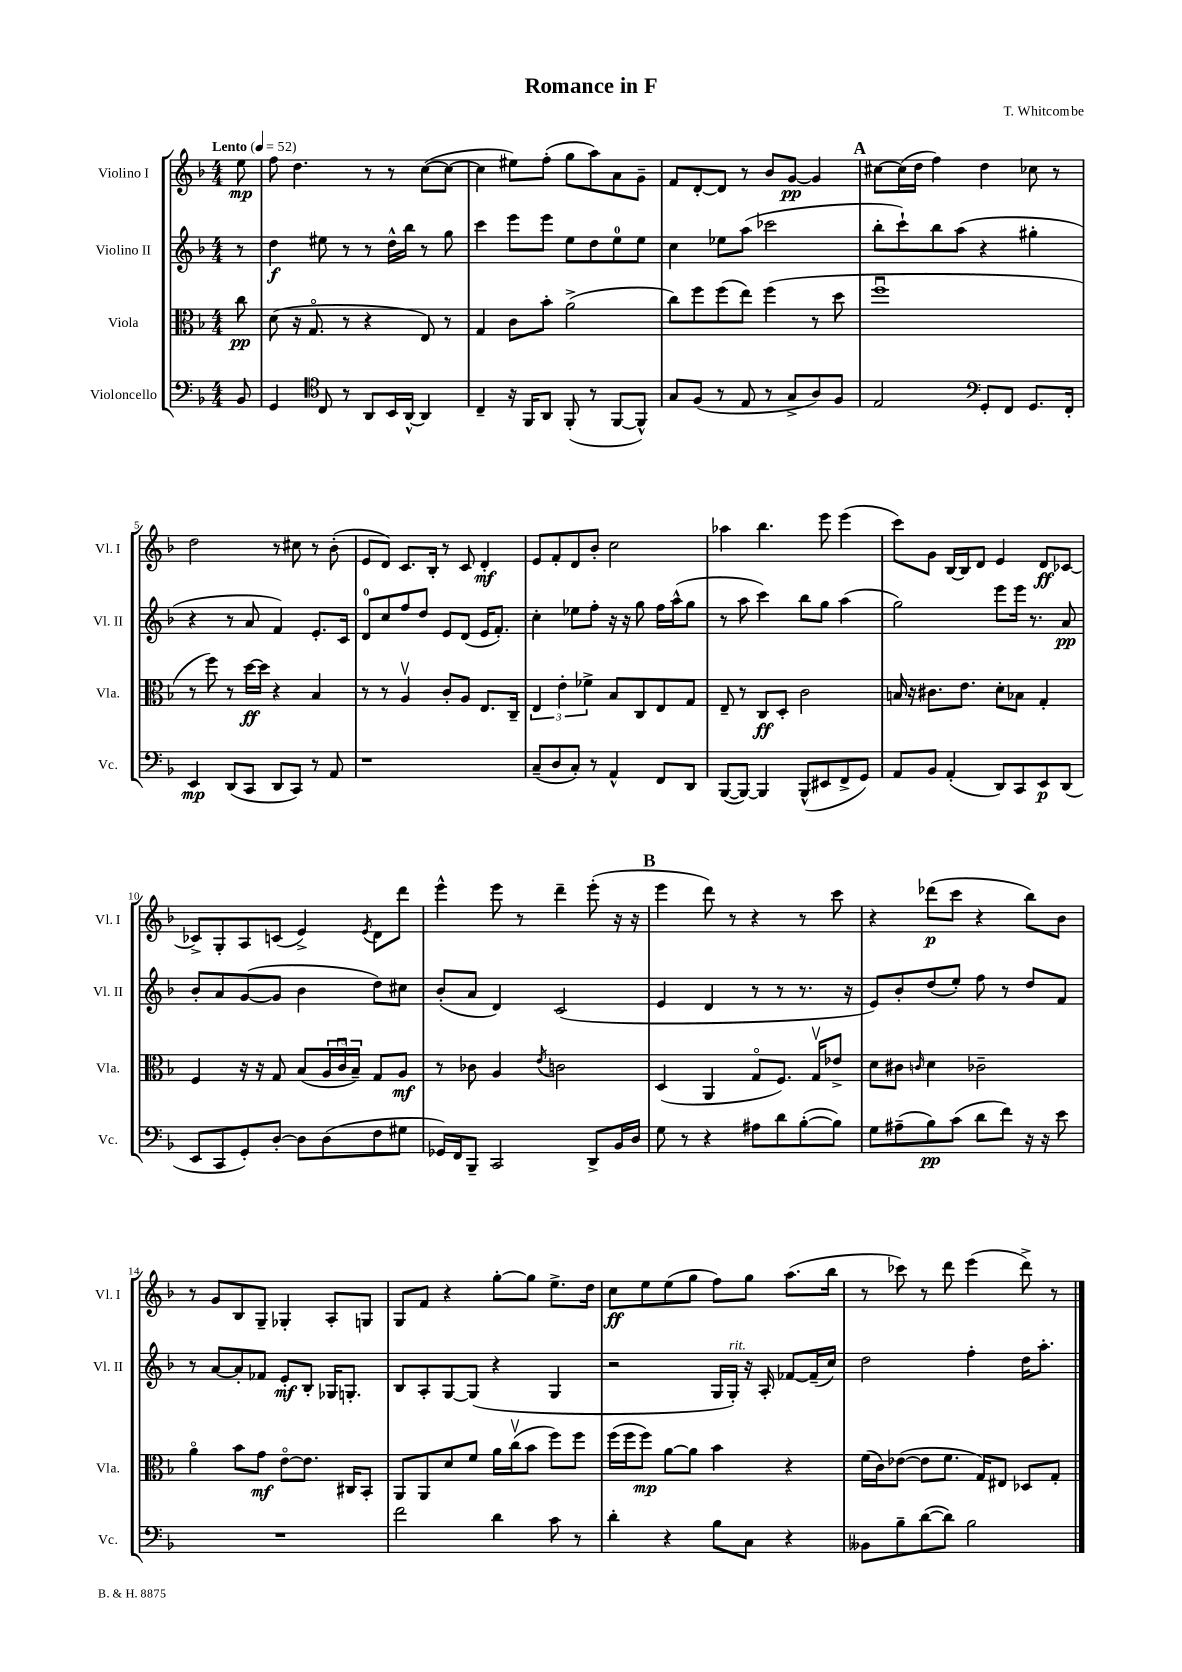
\header { title = "Romance in F" composer = "T. Whitcombe" }
<<
\new StaffGroup <<
\new Staff = "s0" \with { instrumentName = "Violino I" shortInstrumentName = "Vl. I" } {
    \clef treble \key f \major \numericTimeSignature \time 4/4 \partial 8 \tempo "Lento" 4 = 52
    e''8\mp |
    f''8 d''4. r8 r8 c''8~( c''8~ |
    c''4 eis''8) f''8-.( g''8 a''8) a'8 g'8-- |
    f'8 d'8~-. d'8 r8 bes'8 g'8~\pp g'4 |
    \mark \markup { \bold "A" } cis''8~ cis''16( d''16 f''4) d''4 ces''8 r8 |
    d''2 r8 cis''8 r8 bes'8-.( |
    e'8 d'8) c'8. bes16-. r8 c'8 d'4-.\mf |
    e'8 f'8-. d'8 bes'8-. c''2 |
    aes''4 bes''4. e'''8 e'''4( |
    c'''8) g'8 bes16~ bes16 d'8 e'4 d'8\ff ces'8~ |
    ces'8-> g8-. a8 c'8( e'4->) \acciaccatura { e'8 } d'8 d'''8 |
    e'''4-^ e'''8 r8 d'''4-- e'''8-.( r16 r16 |
    \mark \markup { \bold "B" } e'''4 d'''8) r8 r4 r8 c'''8 |
    r4 des'''8\p( c'''8 r4 bes''8) bes'8 |
    r8 g'8 bes8 g8-- ges4-. a8-. g8 |
    g8 f'8 r4 g''8~-. g''8 e''8.-> d''16 |
    c''8\ff e''8 e''8( g''8 f''8) g''8 a''8.( bes''16 |
    r8 ces'''8) r8 d'''8 e'''4( d'''8->) r8 \bar "|." |
}
\new Staff = "s1" \with { instrumentName = "Violino II" shortInstrumentName = "Vl. II" } {
    \clef treble \key f \major \numericTimeSignature \time 4/4 \partial 8
    r8 |
    d''4\f eis''8 r8 r8 d''16-^ bes''16 r8 g''8 |
    c'''4 e'''8 e'''8 e''8 d''8 e''8-0 e''8 |
    c''4 ees''8 a''8( ces'''2 |
    \mark \markup { \bold "A" } bes''8-. c'''8-!) bes''8 a''8( r4 gis''4-. |
    r4 r8 a'8 f'4) e'8.-. c'16 |
    d'8-0 c''8 f''8 d''8 e'8 d'8( e'16 f'8.-.) |
    c''4-. ees''8 f''8-. r16 r16 g''8 f''16 a''16-^( g''8 |
    r8 a''8 c'''4) bes''8 g''8 a''4( |
    g''2) e'''8 e'''16 r8. a'8\pp |
    bes'8-. a'8 g'8~( g'8 bes'4 d''8) cis''8 |
    bes'8-.( a'8 d'4) c'2( |
    \mark \markup { \bold "B" } e'4 d'4 r8 r8 r8. r16 |
    e'8) bes'8-. d''8( e''8-.) f''8 r8 d''8 f'8 |
    r8 a'8~ a'8-. fes'8 e'8-.\mf bes8-. ges16 g8.-. |
    bes8 a8-. g8~ g8( r4 g4 |
    r2 g16 g16-.^\markup { \italic "rit." }) r16 a16-. fes'8~ fes'16--( c''16) |
    d''2 f''4-. d''16 a''8.-. \bar "|." |
}
\new Staff = "s2" \with { instrumentName = "Viola" shortInstrumentName = "Vla." } {
    \clef alto \key f \major \numericTimeSignature \time 4/4 \partial 8
    c''8\pp |
    d'8( r16 g8.\flageolet r8 r4 e8) r8 |
    g4 c'8 bes'8-. a'2->( |
    c''8) f''8 f''8( e''8) f''4( r8 d''8 |
    \mark \markup { \bold "A" } f''1\downbow |
    r8 f''8) r8 d''16~\ff d''16 r4 bes4 |
    r8 r8 a4\upbow c'8-. a8 e8. c16-- |
    \tuplet 3/2 { e4 e'4-. fes'4-> } bes8 c8 e8 g8 |
    e8-- r8 c8\ff d8-. c'2 |
    b16 r16 cis'8. e'8. d'8-. bes8 g4-. |
    f4 r16 r16 g8 bes8( \tuplet 3/2 { a16 c'16\downbow bes16--) } g8 a8\mf |
    r8 ces'8 a4 \acciaccatura { e'8 } c'2 |
    \mark \markup { \bold "B" } d4( a,4 g8\flageolet f8.) g16\upbow ees'8-> |
    d'8 cis'8 \grace { c'16 } d'4 ces'2-- |
    a'4\flageolet bes'8 g'8\mf e'8~\flageolet e'8. cis16 bes,8-. |
    a,8 a,8 d'8 f'8 a'16 c''16\upbow( bes'8 f''8) f''8 |
    f''16( f''16 f''8\mp) a'8~ a'8 bes'4 r4 |
    f'16( c'16) ees'8~( ees'8 f'8. g16) eis8 des8 g8-. \bar "|." |
}
\new Staff = "s3" \with { instrumentName = "Violoncello" shortInstrumentName = "Vc." } {
    \clef bass \key f \major \numericTimeSignature \time 4/4 \partial 8
    bes,8 |
    g,4 \clef tenor c8 r8 a,8 bes,16 a,16~-^ a,4 |
    c4-- r16 f,16 a,8 f,8-.( r8 f,8~ f,8-^) |
    g8 f8( r8 e8 r8 g8-> a8) f8 |
    \mark \markup { \bold "A" } e2 \clef bass g,8-. f,8 g,8. f,16-. |
    e,4\mp d,8( c,8 d,8 c,8) r8 a,8 |
    r1 |
    c8--( d8 c8-.) r8 a,4-^ f,8 d,8 |
    bes,,8~( bes,,8~) bes,,4 bes,,8-^( eis,8 f,8-> g,8) |
    a,8 bes,8 a,4-.( d,8) c,8 e,8\p d,8( |
    e,8 c,8 g,8-.) d8~-. d8 d8( f8 gis8 |
    ges,16) f,16 bes,,8-- c,2 d,8-> bes,16 d16 |
    \mark \markup { \bold "B" } g8 r8 r4 ais8 d'8 bes8~-.( bes8) |
    g8 ais8--( bes8\pp) c'8( d'8 f'8) r16 r16 e'8 |
    R1 |
    f'2 d'4 c'8 r8 |
    d'4-. r4 bes8 c8 r4 |
    beses,8 bes8-- d'8~( d'8) bes2 \bar "|." |
}
>>
>>
